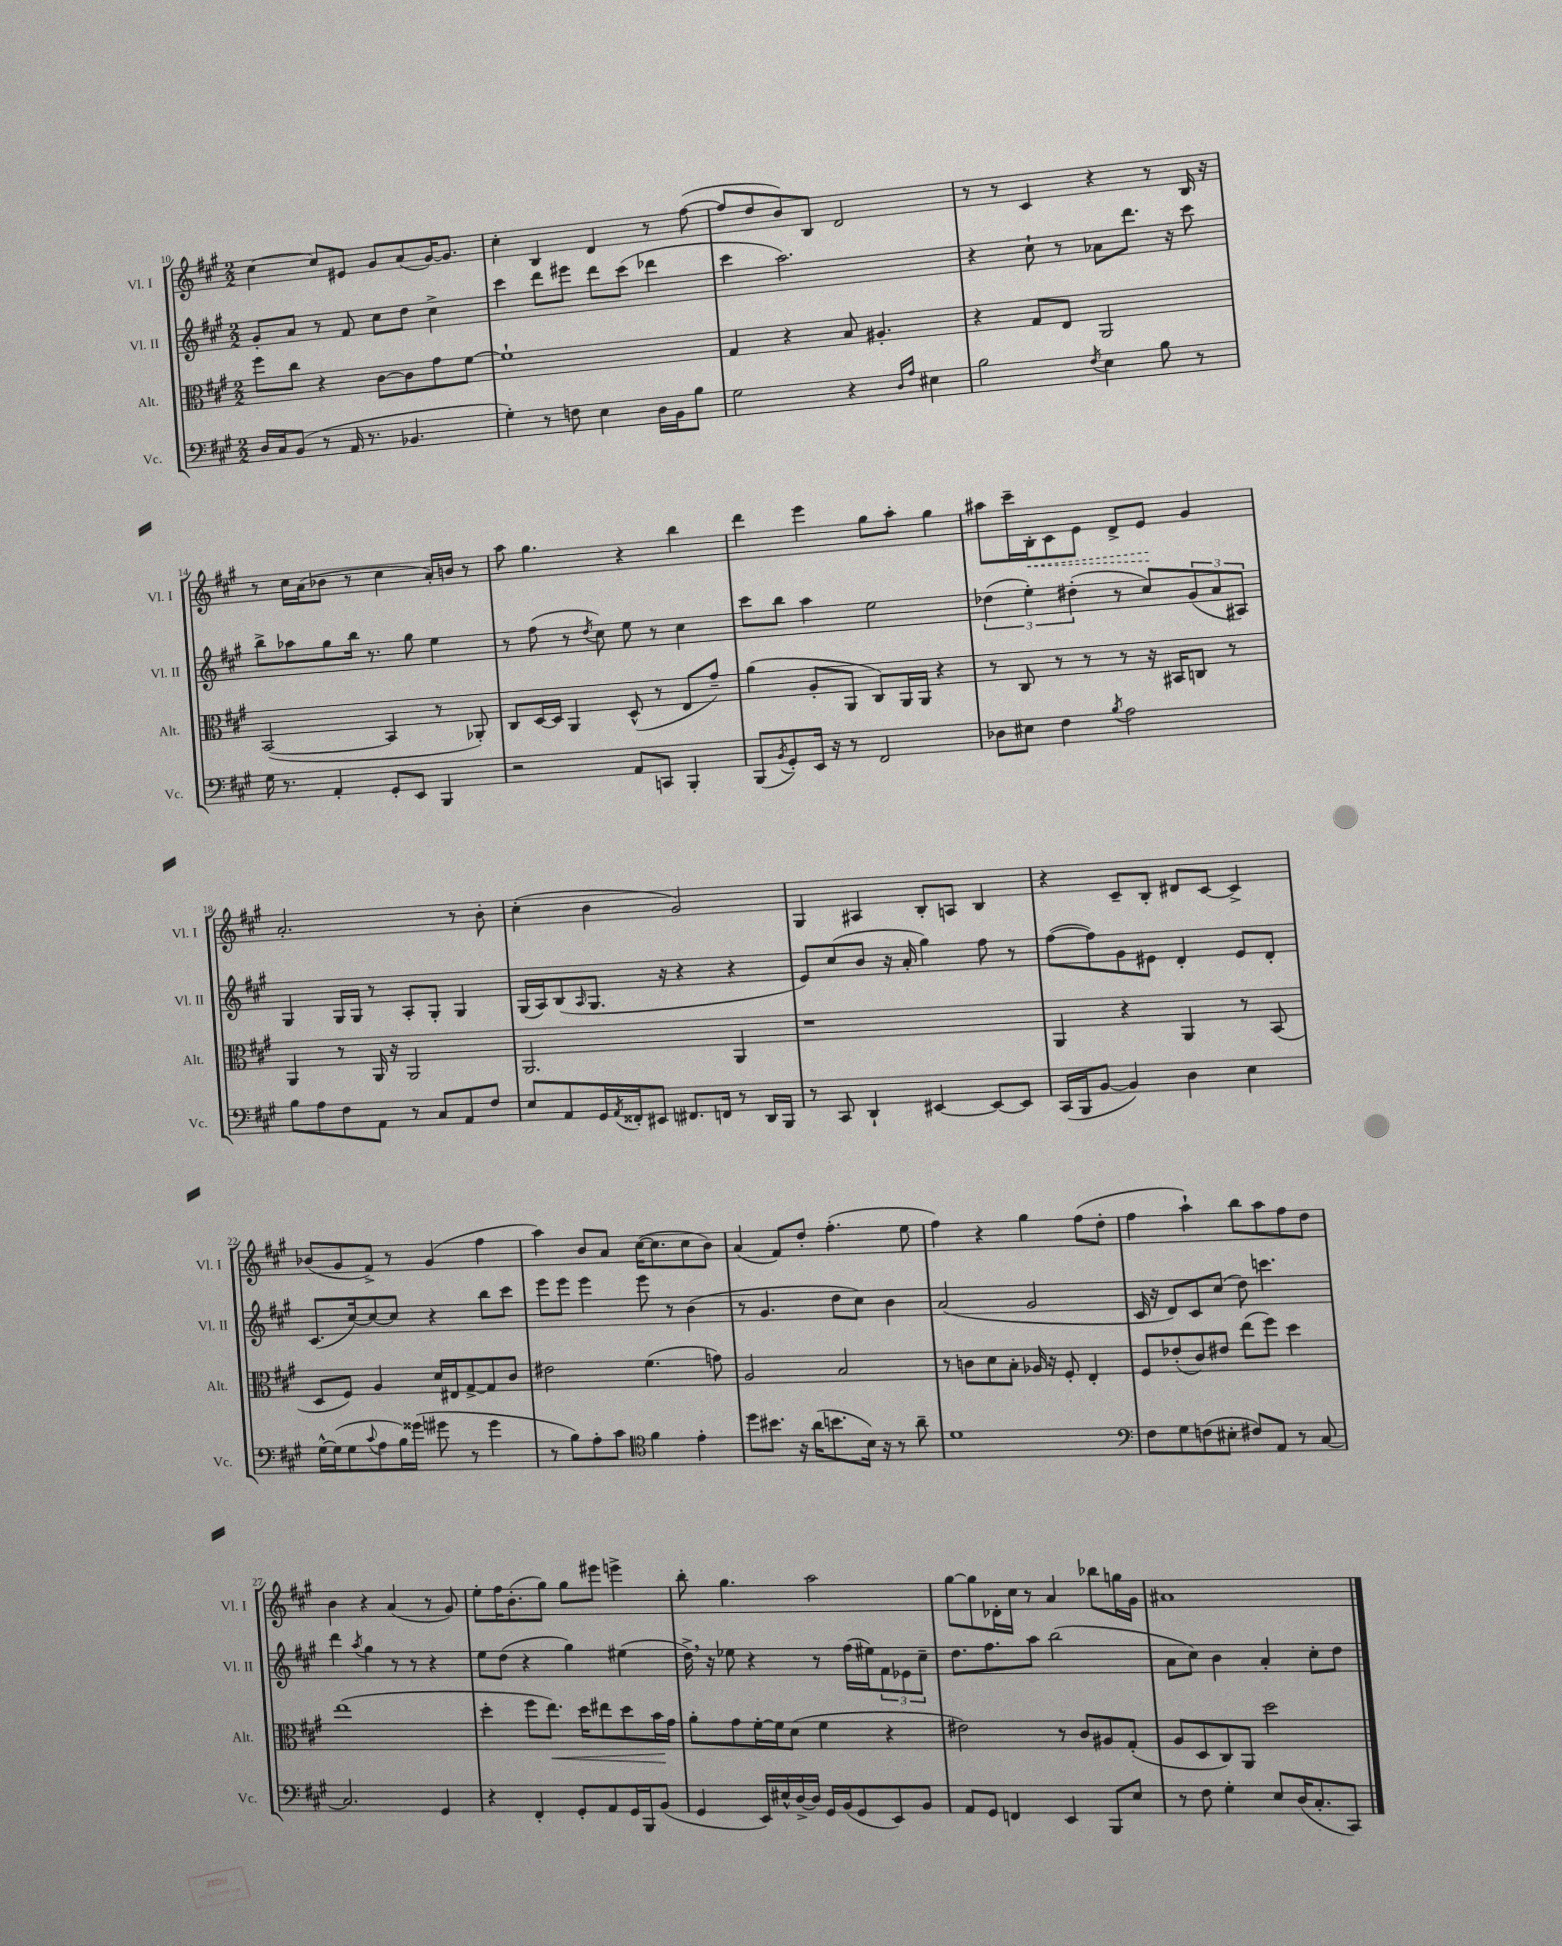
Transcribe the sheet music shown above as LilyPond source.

<<
\new StaffGroup <<
\new Staff = "s0" \with { instrumentName = "Vl. I" shortInstrumentName = "Vl. I" } {
    \clef treble \key a \major \numericTimeSignature \time 2/2
    cis''4~ cis''8 eis'8 gis'8 a'8( gis'16~) gis'8. |
    cis''4-. b4 d'4 r8 fis''8~( |
    fis''8 d''8 b'8) b8 d'2 |
    r8 r8 cis'4 r4 r8 b16 r16 |
    r8 cis''16 a'16( bes'8 r8 cis''4 a'16-.) b'16 r8 |
    a''8 gis''4. r4 b''4 |
    d'''4 e'''4 gis''8 a''8-. gis''4 |
    ais''8 cis'''16-- \once \override Hairpin.style = #'dashed-line b16-.\< cis'8 e'8 d'8-> e'8\! gis'4 |
    a'2.-. r8 b'8-. |
    cis''4-.( b'4 gis'2) |
    gis4 ais4 b8-. a8 b4 |
    r4 cis'8-- b8-. dis'8 cis'8~ cis'4-> |
    bes'8( gis'8 fis'8->) r8 gis'4( fis''4 |
    a''4) b'8 a'8 cis''16~( cis''8. cis''8 b'8) |
    a'4( fis'8) d''8-. fis''4.-.( e''8 |
    fis''4) r4 gis''4 fis''8( d''8-. |
    fis''4 a''4-!) b''8 a''8 fis''8 d''8 |
    b'4 r4 a'4( r8 gis'8) |
    e''8-. fis''16 b'8.-.( gis''8) gis''8 eis'''8 e'''4-> |
    b''8-. gis''4. a''2 |
    gis''8~ gis''8 des'16-. cis''16 r8 a'4 bes''8 g''16 gis'16 |
    ais'1 \bar "|." |
}
\new Staff = "s1" \with { instrumentName = "Vl. II" shortInstrumentName = "Vl. II" } {
    \clef treble \key a \major \numericTimeSignature \time 2/2
    gis'8-. a'8 r8 fis'8 cis''8 d''8 cis''4-> |
    cis'''4 d'''8 eis'''8 d'''8 cis'''8( des'''4 |
    cis'''4 a''2.) |
    r4 cis''8-! r8 aes'8 d'''8. r16 cis'''8 |
    b''8-> aes''8 gis''8 b''16 r8. gis''8 e''4 |
    r8 fis''8( r8 \acciaccatura { d''8 } cis''8) e''8 r8 cis''4 |
    cis'''8 b''8 a''4 e''2 |
    \tuplet 3/2 { des''4( e''4-.) dis''4-.( } r8 cis''8) \tuplet 3/2 { gis'8( a'8 ais8) } |
    gis4 gis16 gis16 r8 a8-. gis8-. gis4 |
    gis16( a16) b8( \grace { a16 } gis8. r16 r4 r4 |
    e'8) cis''8( b'8 r16 a'16-. gis''4) fis''8 r8 |
    fis''8~( fis''8) gis'8 eis'8 d'4-. eis'8 d'8-. |
    cis'8.( cis''16~) cis''8~ cis''8 r4 b''8 cis'''8 |
    e'''8 e'''8 e'''4 e'''8 r8 b'4( |
    r8 gis'4. d''8 cis''8) b'4 |
    a'2( gis'2 |
    cis'16 r16 d'8) cis'8 cis''8( d''8) c'''4. |
    d'''4 \acciaccatura { a''8 } gis''4 r8 r8 r4 |
    e''8 d''8( r4 gis''4) eis''4( |
    d''16->) \breathe r16 ees''8 r4 r8 fis''16( eis''16) \tuplet 3/2 { fis'8 ees'8 cis''8-- } |
    d''8. fis''8. a''8 b''2( |
    a'8 cis''8) b'4 a'4-. cis''8-. d''8 \bar "|." |
}
\new Staff = "s2" \with { instrumentName = "Alt." shortInstrumentName = "Alt." } {
    \clef alto \key a \major \numericTimeSignature \time 2/2
    fis''8 cis''8 r4 cis'8~ cis'8 gis'8 fis'8~ |
    fis'1-! |
    gis4 r4 b8 ais4.-. |
    r4 gis8 e8 a,2 |
    b,2~( b,4 r8 aes,8-.) |
    cis8 d16~ d16 a,4 d8-^( r8 e8 gis'8--) |
    a'4( a8-. a,8 cis8) a,16 a,16 r4 |
    r8 cis8 r8 r8 r8 r16 bis,16 c8 r8 |
    a,4 r8 a,16 r16 a,2 |
    a,2. a,4 |
    r1 |
    a,4 r4 a,4 r8 b,8( |
    d8 fis8) a4 d'16 eis16 gis8~-> gis8 cis'8 |
    eis'2 fis'4.( g'8) |
    a2 b2 |
    r8 c'8 d'8 b8-. aes16 r16 fis8-. e4-. |
    fis8 ees'8-.( cis'8) eis'8 e''8( fis''8) d''4 |
    e''1( |
    d''4-. fis''8 e''8.\<) d''16 eis''8 d''8 b'16\! gis'16 |
    a'8-. gis'8 fis'16~-. fis'16 d'8( fis'4 r4 |
    eis'2) r8 cis'8 ais8 gis8-.( |
    a8 d8 cis8) a,8 d''2 \bar "|." |
}
\new Staff = "s3" \with { instrumentName = "Vc." shortInstrumentName = "Vc." } {
    \clef bass \key a \major \numericTimeSignature \time 2/2
    d16 cis16 b,8( r8 a,16 r8. bes,4. |
    gis4-.) r8 f8 e4 d16 b,16 b8 |
    gis2 r4 \grace { d16 a16 } eis4 |
    b2 \acciaccatura { fis8 } e4 b8 r8 |
    gis16 r8. a,4-. gis,8-. e,8 b,,4 |
    r2 a,8 c,8 b,,4-. |
    b,,8( \acciaccatura { b,8 } gis,8-.) e,16 r16 r8 fis,2 |
    des8 eis8 fis4 \acciaccatura { b8 } a2 |
    b8 a8 fis8 a,8 r8 cis8 a,8 fis8 |
    e8 a,8 gis,16 \acciaccatura { a,8 } fisis,16-. eis,8 fis,8. f,16 r8 d,16 b,,16 |
    r8 cis,8 d,4-! eis,4~ eis,8~ eis,8 |
    cis,16( b,,16 b,8~ b,4) d4 e4 |
    gis16~-^ gis16( gis8 \appoggiatura { cis'8 } a8 b16) gisis'16( gis'8 r8 gis'4 |
    r8 b8) a8-. cis'8 \clef tenor fis'4 e'4-. |
    d''8 bis'8. r16 a'16( b'8. b16) r16 r8 a'8-- |
    d'1 |
    \clef bass fis8 gis8 f8( eis8-. fis8) a,8 r8 cis8~ |
    cis2. gis,4 |
    r4 fis,4-. gis,8-. a,8 gis,16 b,,16 b,8( |
    gis,4 e,16) eis16-^ d16~-> d16 gis,16 b,16( gis,8 e,8) b,8 |
    a,8 gis,8 f,4 e,4 b,,8 e8 |
    r8 fis8 gis4-. e8 d16( cis8.-. cis,8) \bar "|." |
}
>>
>>
\layout { \context { \Score currentBarNumber = #10 } }
